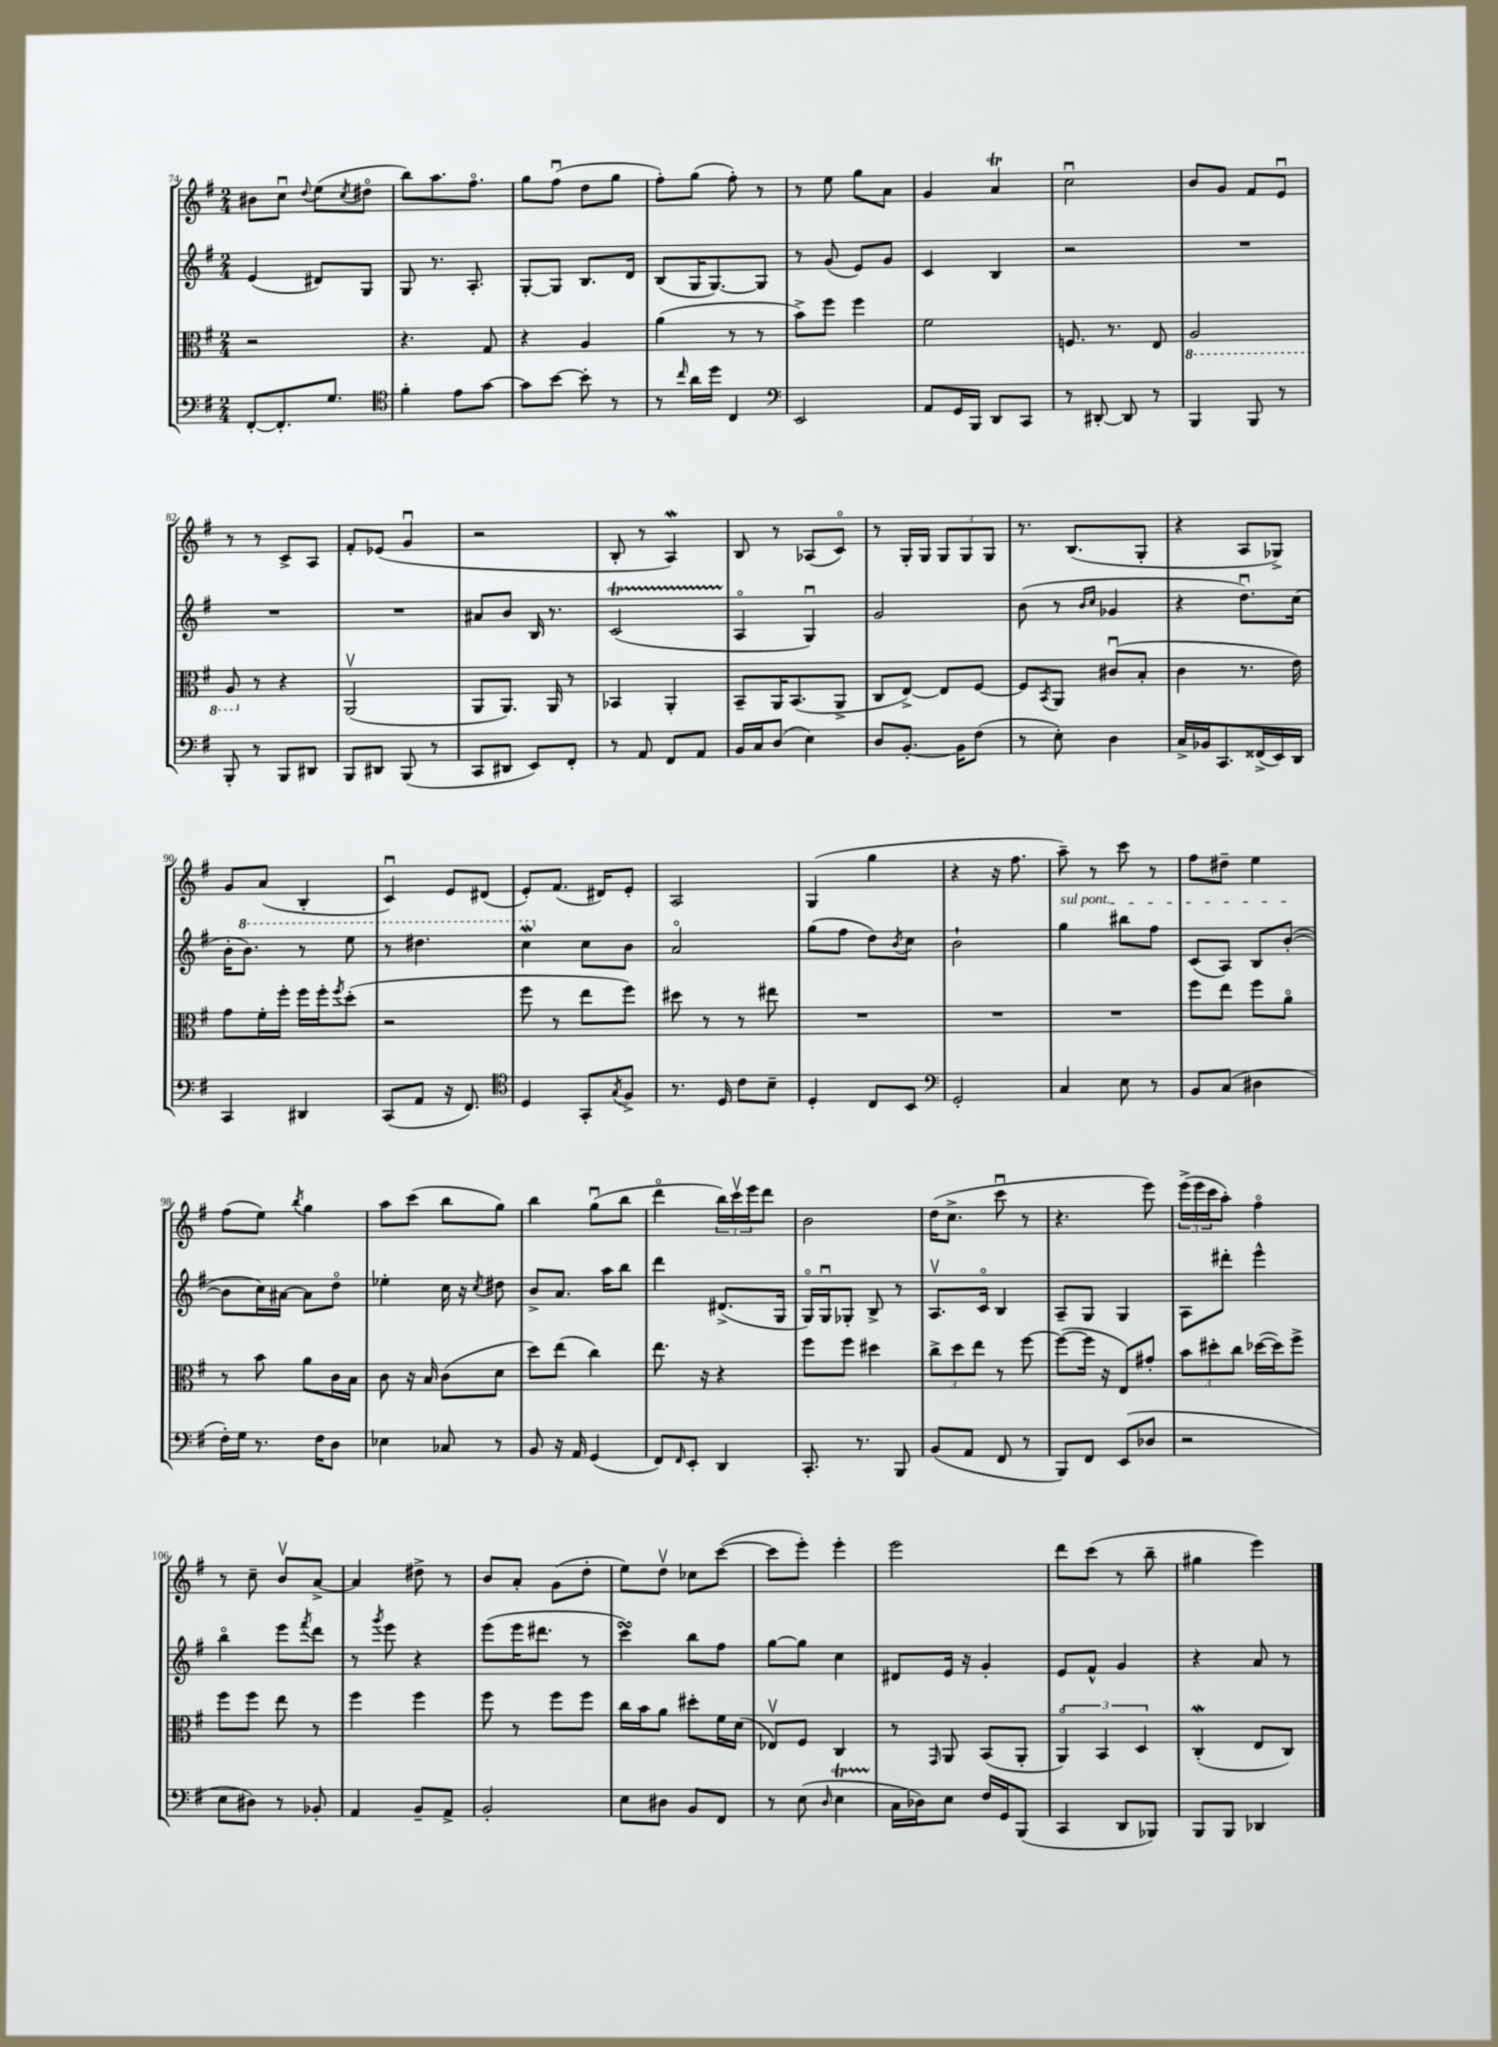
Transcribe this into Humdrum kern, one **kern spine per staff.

**kern	**kern	**kern	**kern
*part4	*part3	*part2	*part1
*staff4	*staff3	*staff2	*staff1
*clefF4	*clefC3	*clefG2	*clefG2
*k[f#]	*k[f#]	*k[f#]	*k[f#]
*M2/4	*M2/4	*M2/4	*M2/4
=74	=74	=74	=74
[8FF#'/L	2r	(4e/	8b#X\L
8.FF#'/]	.	.	8ccu\J
.	.	.	8qqdd/
.	.	8d#X/L)	(8ee\L
8.G/J	.	.	.
.	.	.	8qcc/
.	.	8G/J	8dd#X\J
=75	=75	=75	=75
*clefC4	*	*	*
4f#'\	4.r	8G/	8bb\L)
.	.	8.r	8.aa\
8e\L	.	.	.
.	.	8.A'/	8.ff#\J
[8g\J	8G/	.	.
=76	=76	=76	=76
8g\L]	4r	[8G'/L	8gg\L
[8b\J	.	8G/J]	(8ff#u\J
8b'\]	4A/	8.B/L	8dd\L
8r	.	.	8gg\J
.	.	16d/Jk	.
=77	=77	=77	=77
8r	(4a\	(8B/L	8ff#'\L)
16qqcc/	.	.	.
16a\LL	.	16G/K	(8gg\J
16dd\JJ	.	[8.G/)	.
4C/	8r	.	8ff#'\)
.	8r	8G/J]	8r
=78	=78	=78	=78
*clefF4	*	*	*
2EE/	8b^\L)	8r	8r
.	8ff#\J	(8g/	8ee\
.	4ff#\	8e/L)	8gg\L
.	.	8g/J	8a\J
=79	=79	=79	=79
8AA/L	2f#\	4c/	4g/
16GG/L	.	.	.
16BBB/JJ	.	.	.
8DD/L	.	4B/	4aT/
8CC/J	.	.	.
=80	=80	=80	=80
8r	8.Fn/	2r	2ccu\
[8DD#X'/	.	.	.
.	8.r	.	.
8DD#/]	.	.	.
8r	8E/	.	.
=81	=81	=81	=81
*	*8ba	*	*
4BBB/	2AA/	2r	8b/L
.	.	.	8g/J
8BBB/	.	.	8f#/L
8r	.	.	8eu/J
!!LO:LB:g=z
=82	=82	=82	=82
8BBB'/	8AA/	2r	8r
*	*X8ba	*	*
8r	8r	.	8r
8BBB/L	4r	.	8c^/L
8DD#X/J	.	.	8A/J
=83	=83	=83	=83
8BBB/L	(2AAv/	2r	8f#'/L
8DD#X/J	.	.	(8e-X/J
(8BBB/	.	.	4gu/
8r	.	.	.
=84	=84	=84	=84
8CC/L	8AA/L	8a#X/L	2r
8DD#X/J	8.AA/J)	8b/J	.
8EE/L)	.	16B/	.
.	16AA/	8.r	.
8FF#'/J	8r	.	.
=85	=85	=85	=85
8r	4BB-X/	(2cT/	8B'/
8AA/	.	.	8r
8FF#/L	4AA'/	.	4AW/)
8AA/J	.	.	.
=86	=86	=86	=86
16BB/LL	8BB~/L	4A/	8B/
16C/J	.	.	.
(8D/J	16AA/K	.	8r
.	(8.BB/	.	.
4E\)	.	4Gu/)	(8A-X/L
.	8AA^/J	.	8c/J)
=87	=87	=87	=87
8D/L	8C/L	2g/	8r
[8.BB'/J	[8E^/J)	.	16G'/LL
.	.	.	16G/JJ
.	8E/L]	.	12G/L
16BB\KL]	.	.	.
.	.	.	12G/
(8F#\J	[8F#/J	.	.
.	.	.	12G/J
=88	=88	=88	=88
8r	8F#/L]	(8b\	8.r
.	8qBB/	.	.
8E'\)	8AA/J	8r	.
.	.	.	(8.B/L
.	.	16qqb/LL	.
.	.	16qqcc/JJ	.
4D\	(8c#Xu/L	4g-X/	.
.	8B'/J	.	8G'/J
=89	=89	=89	=89
16C^/LL	4c\	4r	4r
16BB-X/J	.	.	.
8.CC/	.	.	.
.	8.r	8.ddu\L)	8A/L
(16FF##X^/L	.	.	.
16EE/)	.	.	8G-X^/J)
16DD/JJ	16e\)	(16cc\Jk	.
!!LO:LB:g=z
=90	=90	=90	=90
4CC/	8g\L	16b'\KL	8g/L
*	*	*8va	*
.	.	8.bb\J)	.
.	16f#'\L	.	(8a/J
.	16ff#'\JJ	.	.
4DD#X/	16ff#\LL	8r	4B'/
.	16ff#'\J	.	.
.	8qff#/	.	.
.	(8dd'\J	8eee\	.
=91	=91	=91	=91
(8CC/L	2r	8r	4cu/)
8AA/J	.	4.ddd#X\	.
16r	.	.	8e/L
8.FF#/)	.	.	.
.	.	.	(8d#X/J
=92	=92	=92	=92
*clefC4	*	*	*
4D/	8ff#\	4cccw\	8e'/L)
.	8r	.	(8.f#/J
*	*	*X8va	*
8GG'/L	8ee\L	8cc\L	.
.	.	.	16d#X/KL)
8qG/	.	.	.
8F#^/J	8ff#\J)	8b\J	8e'/J
=93	=93	=93	=93
8.r	8dd#X\	2a/	2A/
.	8r	.	.
16D/	.	.	.
8c\L	8r	.	.
8B~\J	8ee#X\	.	.
=94	=94	=94	=94
4D'/	2r	(8gg\L	(4G/
.	.	8ff#\J	.
8C/L	.	8dd\L)	4gg\
.	.	8qb/	.
8BB/J	.	8cc\J	.
=95	=95	=95	=95
*clefF4	*	*	*
2GG'/	2r	2b`\	4r
.	.	.	16r
.	.	.	8.ff#\
=96	=96	=96	=96
!	!	!LO:TX:a:i:t=sul pont.	!
4C/	2r	4gg\	8aa~\)
.	.	.	8r
8E\	.	8bb#X\L	8ccc\
8r	.	8ff#\J	8r
=97	=97	=97	=97
8BB/L	8ff#\L	(8c/L	8ff#\L
(8C/J	8ee\J	8A/J)	8dd#X~\J
4D#X\	8ff#\L	8B/L	4ee\
.	8a\J	([8b'/J	.
!!LO:LB:g=z
=98	=98	=98	=98
16F#'\LL)	8r	8b\L]	(8ff#\L
16G\JJ	.	.	.
8.r	8b\	16cc\L)	8ee\J)
.	.	[16a#X\JJ	.
.	.	.	8qbb/
.	8a\L	8a#\L]	4gg\
16F#\KL	.	.	.
8D\J	16c\L	8dd\J	.
.	16B\JJ	.	.
=99	=99	=99	=99
4E-X\	8c\	4ee-X'\	8aa\L
.	16r	.	(8ccc\J
.	16B/	.	.
8C-X/	(8c\L	16cc\	8bb\L
.	.	16r	.
.	.	8qcc/	.
8r	8d\J	8dd#X\	8gg\J)
=100	=100	=100	=100
8BB/	8dd\L)	8b^/L	4bb\
16r	(8ee\J	8.a/J	.
16AA/	.	.	.
(4GG/	4cc\)	.	(8ggu\L
.	.	16aa\KL	.
.	.	8bb\J	8bb\J
=101	=101	=101	=101
8FF#/L)	8.ee\	4ddd\	4ddd\
16qqFF#/	.	.	.
8EE'/J	.	.	.
.	16r	.	.
4DD/	4r	(8.d#X^/L	24bb\LL)
.	.	.	24cccv\
.	.	.	24eee\J
.	.	.	8ddd\J
.	.	16G/Jk	.
=102	=102	=102	=102
8.CC'/	8ff#\L	16G/LL)	2b\
.	.	16Gu/J	.
.	8ff#\J	8G-X'/J	.
8.r	.	.	.
.	4dd#X\	8B^/	.
8BBB/	.	8r	.
=103	=103	=103	=103
(8BB/L	12cc^\L	8.Av/L	(16dd\KL
.	.	.	8.cc^\J
.	12dd\	.	.
8AA/J	.	.	.
.	12ee\J	.	.
.	.	16c/Jk	.
8FF#/	8r	4B/	8cccu\
8r	[8ff#\	.	8r
=104	=104	=104	=104
8BBB/L)	(8ff#\L_	8A~/L	4.r
8FF#/J	16ff#\Jk]	8G/J	.
.	16r	.	.
(8EE/L	8E/L)	4G/	.
8D-X/J	8g#X'/J	.	8eee\)
=105	=105	=105	=105
2r	12b\L	8A\L	(24eee^\LL
.	.	.	24eee\
.	12dd#X'\	.	24ccc\J
.	.	8ddd#X'\J	8aa'\J)
.	12cc\J	.	.
.	([16dd-X\LL	4eee^^\	4ff#\
.	16dd-\J])	.	.
.	8ff#^\J	.	.
!!LO:LB:g=z
=106	=106	=106	=106
8E\L	8ff#\L	4bb\	8r
8D#X\J)	8ff#\J	.	8cc~\
8r	8ee\	8eee\L	8bv/L
.	.	8qfff#/	.
8BB-X'/	8r	8ddd\J	[8a^/J
=107	=107	=107	=107
4AA/	4ff#\	8r	4a/]
.	.	8qggg/	.
.	.	8eee\	.
8BB~/L	4ff#\	4r	8dd#X^\
8AA^/J	.	.	8r
=108	=108	=108	=108
2BB'/	8ff#\	(8eee\L	8b/L
.	8r	16eee\K	8a'/J
.	.	8.ddd#X\J	.
.	8ff#\L	.	(8g\L
.	8ff#\J	8r	8dd'\J
=109	=109	=109	=109
8E\L	16cc\LL	4cccsSSs\)	8ee\L)
.	16b\J	.	.
8D#X\J	8a\J	.	8ddv\J
8BB/L	8dd#X'\L	8bb\L	8cc-X\L
8FF#/J	16f#\L	8ff#\J	([8ccc\J
.	(16d\JJ	.	.
=110	=110	=110	=110
8r	8E-Xv/L)	[8gg\L	8ccc\L]
(8E\	8F#/J	8gg\J]	8eee'\J)
16qqD/	.	.	.
4ET\	4C/	4cc\	4eee'\
=111	=111	=111	=111
16C\LL	8r	8d#X/L	2eee\
16D-X\J)	.	.	.
.	16qqGG/	.	.
8E\J	8AA/	16e/Jk	.
.	.	16r	.
16F#/LL	(8BB/L	4g'/	.
16GG/J	.	.	.
(8BBB/J	8AA'/J	.	.
=112	=112	=112	=112
4CC/	6AA/)	8e/L	8ddd\L
.	.	8f#^^/J	(8ccc\J
.	6BB/	.	.
8DD/L	.	4g/	8r
.	6D/	.	.
8BBB-X/J)	.	.	8bb~\
=113	=113	=113	=113
8BBB/L	(4Cw'/	4r	4gg#X\
8BBB/J	.	.	.
4DD-X/	8E/L	8a/	4eee\)
.	8C/J)	8r	.
==	==	==	==
*-	*-	*-	*-
